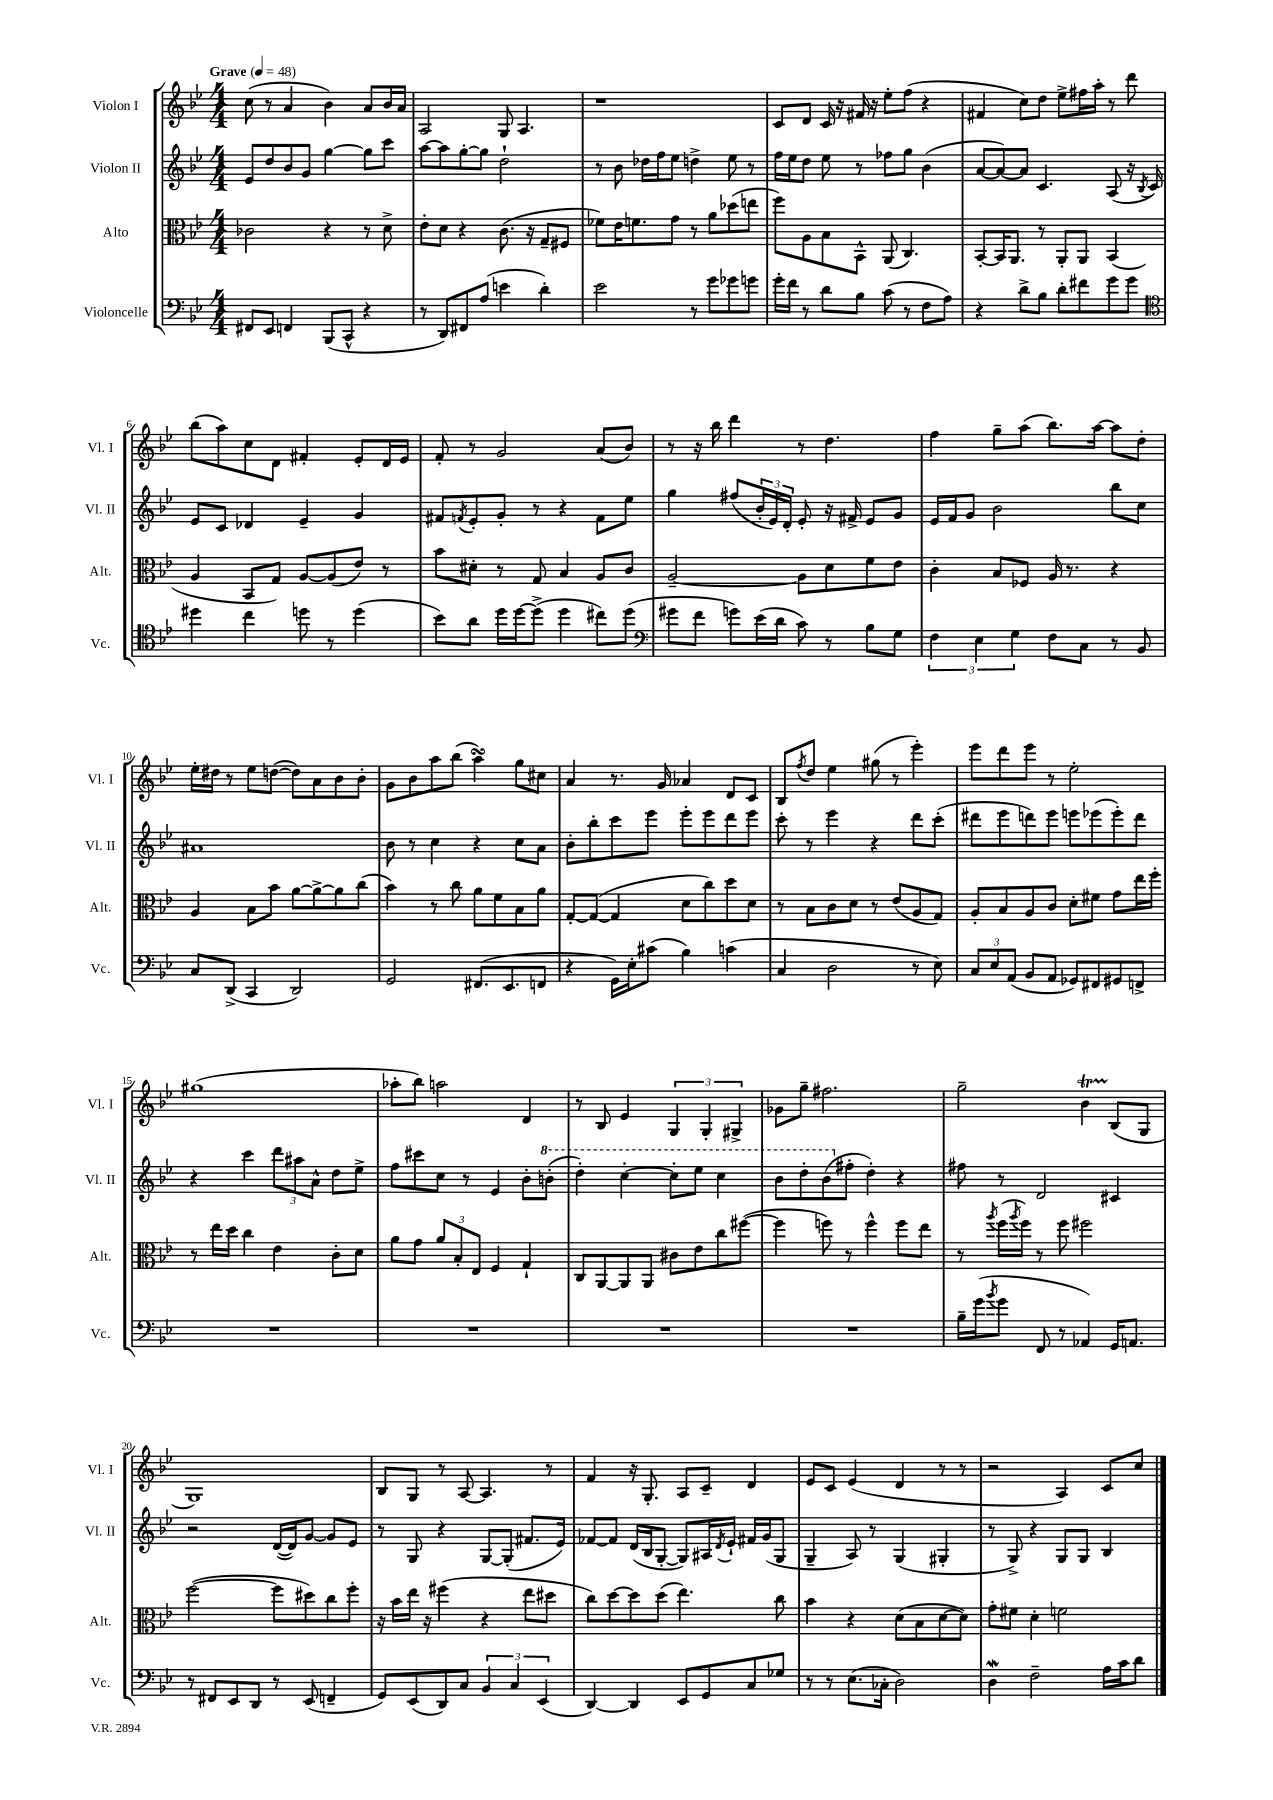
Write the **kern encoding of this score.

**kern	**kern	**kern	**kern
*staff4	*staff3	*staff2	*staff1
*clefF4	*clefC3	*clefG2	*clefG2
*k[b-e-]	*k[b-e-]	*k[b-e-]	*k[b-e-]
*M4/4	*M4/4	*M4/4	*M4/4
*MM48	*MM48	*MM48	*MM48
8FF#	2c-	8e-	(8cc
8EE-	.	8dd	8r
4FF	.	8b-	4a
.	.	8g	.
(8BBB-	4r	[4gg	4b-)
8CC^^	.	.	.
4r	8r	8gg]	8a
.	8d^	8ccc	16b-
.	.	.	16a
=	=	=	=
8r	8e-'	[8aa	2A
8DD)	8d	8aa]	.
8FF#	4r	[8gg'	.
(8A	.	8gg]	.
4e	(8.c	2dd`	8G
.	.	.	4.A
.	16r	.	.
4d')	8G~	.	.
.	8F#	.	.
=	=	=	=
2e-	8f-)	8r	1r
.	16e-	8b-	.
.	8.f	.	.
.	.	16dd-	.
.	.	16ff	.
.	8g	8ee-	.
8r	8r	4dd^	.
8g	8a	.	.
8g-	(8dd-	8ee-	.
8g	8ee	8r	.
=	=	=	=
16g'	8ff)	16ff	8c
16f	.	16ee-	.
8r	8A	8dd	8d
8d	8B-	8ee-	16c
.	.	.	16r
8B-	8BB-^^	8r	16f#
.	.	.	16r
(8c	(8AA	8ff-	8ee-'
8r	4.C)	8gg	(8ff
8F	.	(4b-	4r
8A)	.	.	.
=	=	=	=
4r	[8BB-'	[8a	4f#
.	16BB-]	8a_)	.
.	8.AA	.	.
8d^	.	8a]	8cc)
8B-	8r	4.c	8dd
8d'	8AA'	.	8ee-^
8f#	8AA	.	16ff#
.	.	.	16aa'
8g	(4BB-	(8A	8r
8g	.	16r	8ddd
.	.	8qB-	.
.	.	16c)	.
=	=	=	=
*clefC4	*	*	*
4dd#	4A	8e-	(8bb-
.	.	8c	8aa)
4cc	8BB-	4d-	8cc
.	8G)	.	8d
8dd	[8A	4e-~	4f#'
8r	(8A]	.	.
(4dd	8e-)	4g	8e-'
.	8r	.	16d
.	.	.	16e-
=	=	=	=
8b-)	8b-	8f#	8f'
.	.	8qf	.
8a	8d#'	8e-'	8r
16dd	8r	8g'	2g
[16dd	.	.	.
(8dd^]	8G	8r	.
4dd	4B-	4r	.
8cc#)	8A	8f	(8a
(8dd	8c	8ee-	8b-)
=	=	=	=
*clefF4	*	*	*
8g#	[2A~	4gg	8r
8f	.	.	16r
.	.	.	16bb-
8g)	.	(8ff#	4ddd
(16e-	.	24b-'	.
.	.	24e-)	.
16d	.	.	.
.	.	24d'	.
8c)	8A]	8e-'	8r
8r	8d	16r	4.dd
.	.	16f#^	.
8B-	8f	8e-	.
8G	8e-	8g	.
=	=	=	=
6F	4c'	16e-	4ff
.	.	16f	.
.	.	8g	.
6E-	.	.	.
.	8B-	2b-	8gg~
6G	.	.	.
.	8F-	.	(8aa
8F	16A	.	8.bb-)
.	8.r	.	.
8C	.	.	.
.	.	.	[16aa
8r	4r	8bb-	8aa]
8BB-	.	8cc	8dd'
=	=	=	=
8C	4A	1a#	16ee-'
.	.	.	16dd#
(8DD^	.	.	8r
4CC	8B-	.	8ee-
.	8b-	.	([8dd
2DD)	[8a	.	8dd])
.	8a^_	.	8a
.	8a]	.	8b-
.	(8cc	.	8b-'
=	=	=	=
2GG	4b-)	8b-	8g
.	.	8r	8b-
.	8r	4cc	8aa
.	8cc	.	(8bb-
(8.FF#	8a	4r	4aa)
.	8f	.	.
8.EE-	.	.	.
.	8B-	8cc	8gg
8FF	8a	8a	8cc#
=	=	=	=
4r	[8G'	8b-'	4a
.	(8G_	8bb-'	.
16GG)	4G]	8ccc	8.r
16E-'	.	.	.
(8c#	.	8eee-	.
.	.	.	16g
4B-)	8d	8eee-'	4a-
.	8cc)	8eee-	.
(4c	8dd	8ddd	8d
.	8d	8eee-	8c
=	=	=	=
4C	8r	8ccc'	8B-
.	.	.	8qff
.	8B-	8r	8dd
2D	8c	4eee-	4ee-
.	8d	.	.
.	8r	4r	(8gg#
.	(8e-	.	8r
8r	8A	8ddd	4eee-')
8E-)	8G)	(8ccc'	.
=	=	=	=
12C	8A'	8ddd#	8eee-
12E-	.	.	.
.	8B-	8eee-	8ddd
(12AA	.	.	.
8BB-	8A	8ddd)	8eee-
8AA	8c	8eee-	8r
8GG-)	8d'	8eee	2ee-'
8FF#	8f#	(8eee-	.
8GG#	8g	8eee-')	.
8FF^	16ee-	8ddd	.
.	16ff'	.	.
=	=	=	=
1r	8r	4r	(1gg#
.	16ee-	.	.
.	16dd	.	.
.	4cc	4ccc	.
.	4e-	12ddd	.
.	.	12aa#	.
.	.	12a^^	.
.	8c'	8dd	.
.	8d	8ee-^	.
=	=	=	=
1r	8a	8ff	8aa-'
.	8g	8ccc#	8bb-)
.	12a	8cc	2aa
.	12B-'	.	.
.	.	8r	.
.	12E-	.	.
.	4F	4e-	.
.	4G`	8b-'	4d
.	.	(8bb'	.
=	=	=	=
1r	8C	4ddd')	8r
.	[8AA	.	8B-
.	8AA]	[4ccc'	4e-
.	8AA	.	.
.	8c#	8ccc']	6G
.	8e-	8eee-	.
.	.	.	6G'
.	8cc	4ccc	.
.	.	.	6G#^
.	([8ff#	.	.
=	=	=	=
1r	4ff#]	8bb-	8g-
.	.	8ddd'	8gg~
.	8ff)	(8bb-	2.ff#
.	8r	8ff#'	.
.	4ff^^	4dd')	.
.	8ff	4r	.
.	8ee-	.	.
=	=	=	=
16B-~	8r	8ff#	2gg~
(16g	.	.	.
8qb-	8qaa	.	.
8g	(16ff	8r	.
.	8qaa	.	.
.	16ff)	.	.
8FF	8r	2d	.
8r	8ff	.	.
4AA-)	2ff#	.	4b-
16GG	.	4c#	(8B-
8.AA	.	.	.
.	.	.	8G
=	=	=	=
8r	([2ff	2r	1G)
8FF#	.	.	.
8EE-	.	.	.
8DD	.	.	.
8r	8ff]	([16d	.
.	.	16d])	.
(8EE-	8dd#)	[8g	.
4FF~	8cc	8g]	.
.	8ff'	8e-	.
=	=	=	=
8GG)	16r	8r	8B-
.	16b-	.	.
(8EE-	16ee-	8G	8G
.	16r	.	.
8DD)	(4ff#	4r	8r
8C	.	.	[8A
6BB-	4r	[8G	4.A]
.	.	(8G']	.
6C	.	.	.
.	8ee-	8.f#	.
(6EE-	.	.	.
.	8dd#	.	8r
.	.	16e-)	.
=	=	=	=
[4DD)	8cc)	[8f-	4f
.	[8dd	8f-]	.
4DD]	8dd]	(16d	16r
.	.	16B-	8.G'
.	(8dd	[8G'	.
8EE-	4.ee-)	8G])	8A
8GG	.	16A#	8c~
.	.	8qd	.
.	.	16e-`	.
8C	.	16f#	4d
.	.	(16g	.
8G-	8cc	8G	.
=	=	=	=
8r	4b-	4G~	8e-
8r	.	.	8c
(8.E-	4r	8A)	(4e-
.	.	8r	.
16C-'	.	.	.
2D)	(8d	(4G	4d
.	8B-	.	.
.	[8d	4G#'	8r
.	8d])	.	8r
=	=	=	=
4D	8g'	8r	2r
.	8f#	8G^)	.
2F~	4d'	4r	.
.	2f	8G	4A)
.	.	8G	.
16A	.	4B-	8c
16c	.	.	.
8d	.	.	8cc
==	==	==	==
*-	*-	*-	*-
